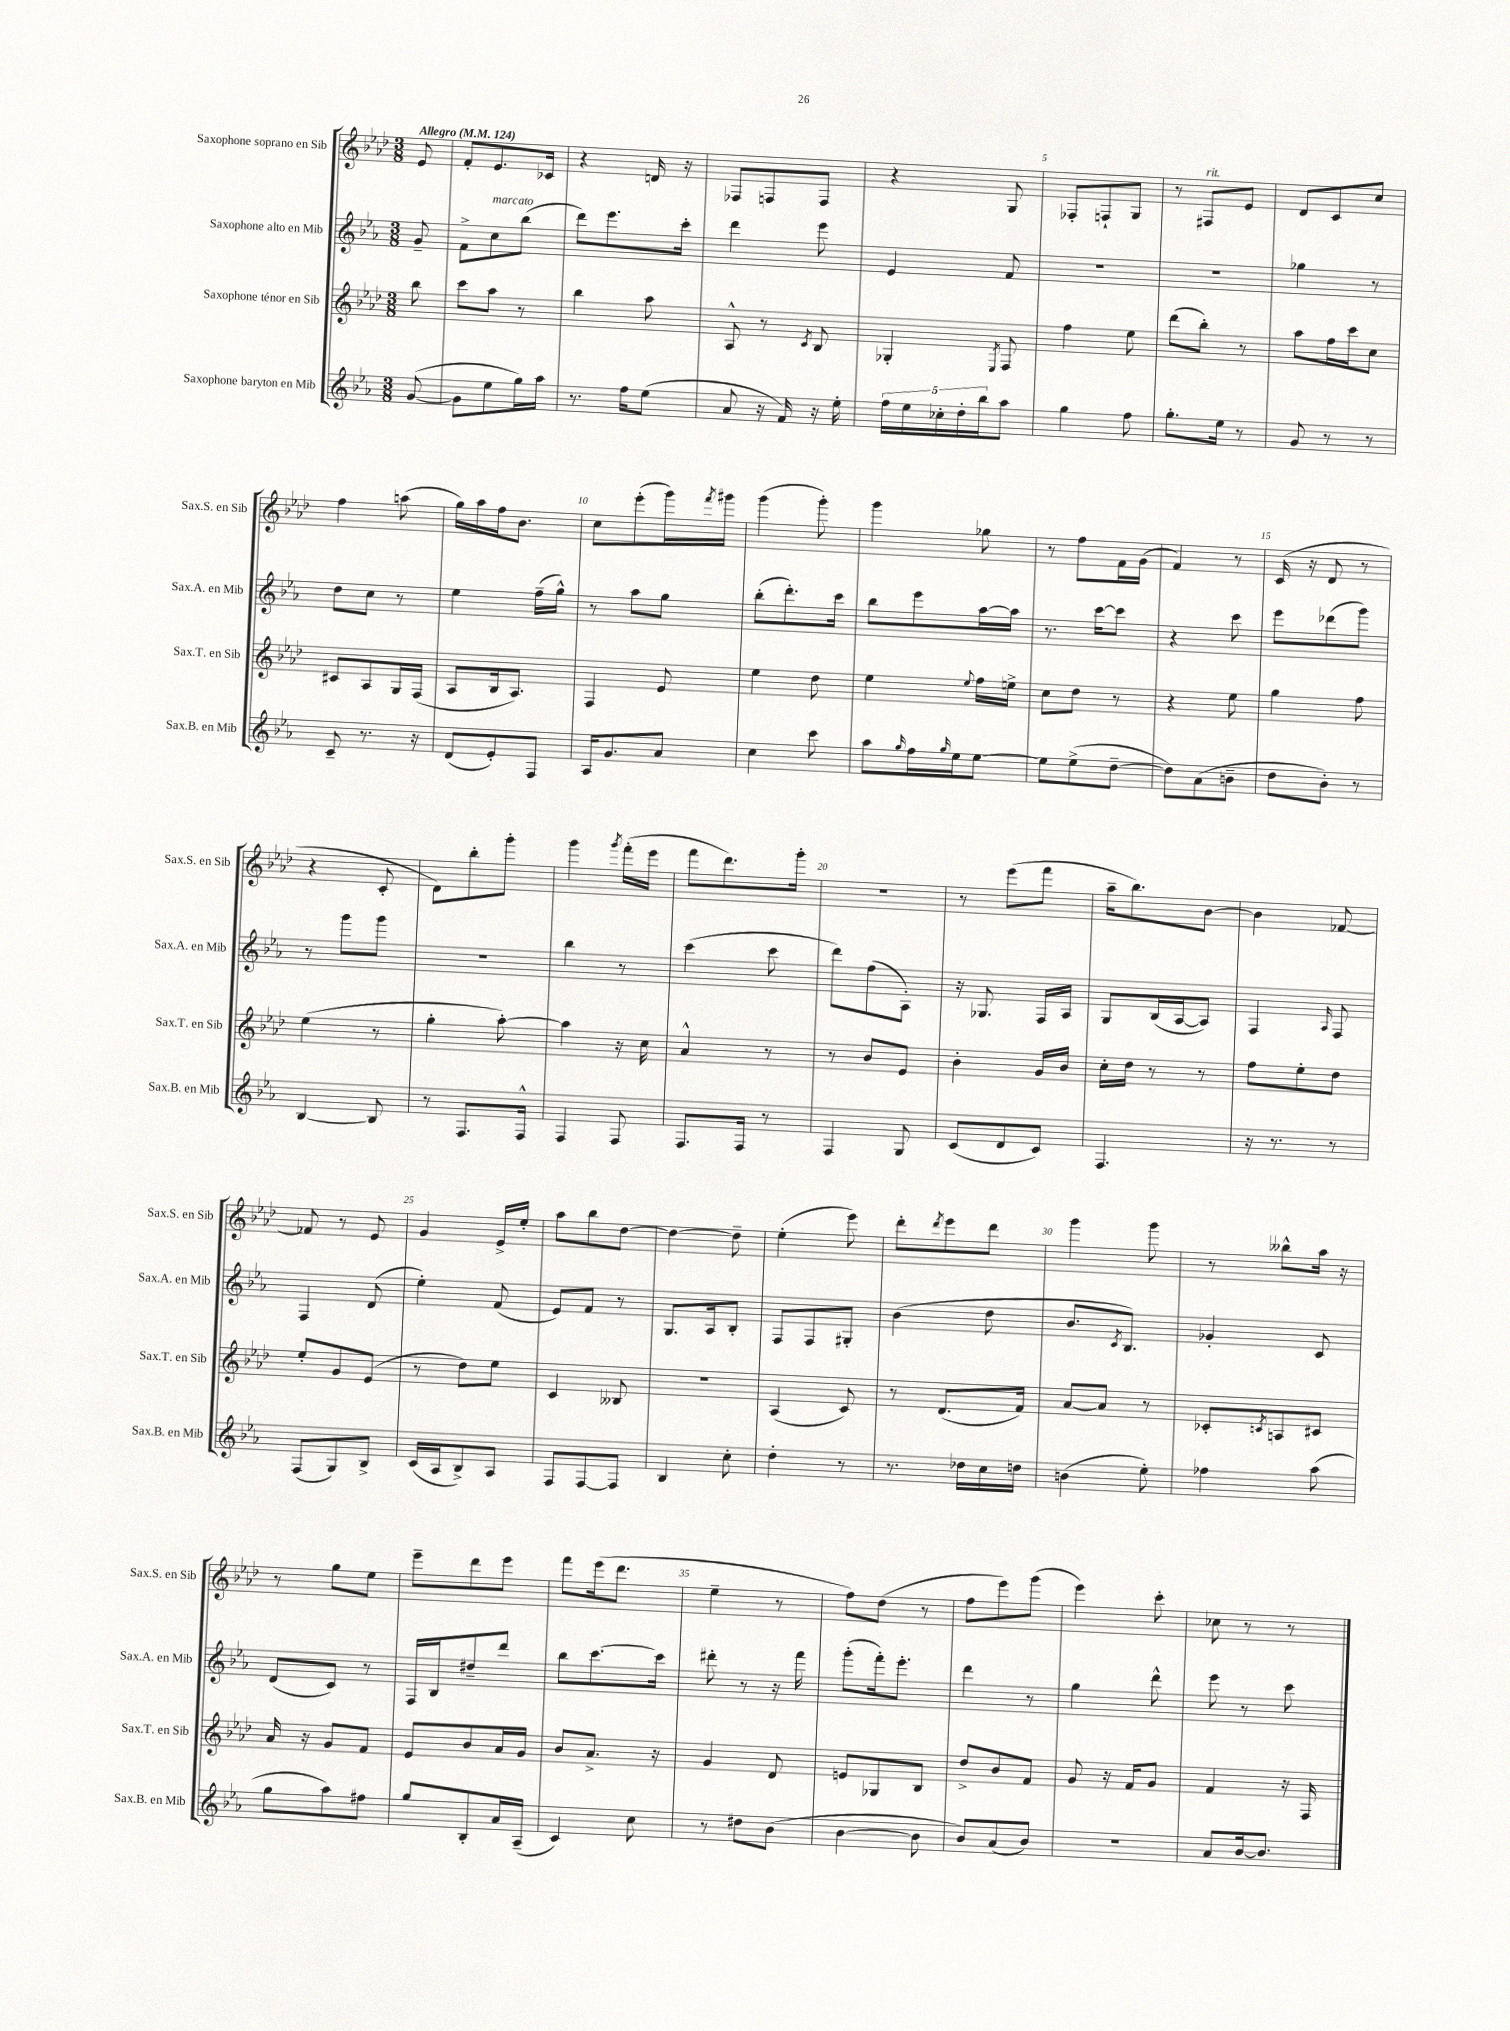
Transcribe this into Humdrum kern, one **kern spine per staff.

**kern	**kern	**kern	**kern
*staff4	*staff3	*staff2	*staff1
*clefG2	*clefG2	*clefG2	*clefG2
*k[b-e-a-]	*k[b-e-a-d-]	*k[b-e-a-]	*k[b-e-a-d-]
*M3/8	*M3/8	*M3/8	*M3/8
*MM124	*MM124	*MM124	*MM124
([8g/	8bb-\	8g~/	8e-/
=	=	=	=
8g\]L	8ccc\L	8f^\L	8f'/L
8ee-\	8aa-\J	8cc\	8.e-/
16gg\L)	8r	(8bb-\J	.
16aa-\JJ	.	.	16c-/Jk
=	=	=	=
8.r	4bb-\	8ddd\L)	4r
.	.	8.eee-\	.
16ff\LK	.	.	.
(8ee-\J	8aa-\	.	16d/
.	.	16ccc'\Jk	16r
=	=	=	=
8a-/	8A-^^/	4ddd\	8F-/L
16r	8r	.	8F/
16f/)	.	.	.
.	8qc/	.	.
16r	8B-/	8eee-\	8F/J
16ee-'\	.	.	.
=	=	=	=
20ff\LL	4G-'/	4e-/	4r
20ee-\	.	.	.
20cc-'\	.	.	.
20dd'\	.	.	.
20bb-\J	.	.	.
.	8qE-/	.	.
8aa-\J	8F/	8f/	8G/
=	=	=	=
4gg\	4ff\	4.r	8F-'/L
.	.	.	8F`/
8ff\	8ee-\	.	8G/J
=	=	=	=
8.gg'\L	(8ddd-\L	4.r	8r
.	8bb-'\J)	.	8F#/L
16ee-\Jk	.	.	.
8r	8r	.	8e-/J
=	=	=	=
8g/	8aa-\L	4gg-\	8d-/L
8r	16ff\L	.	8c/
.	16ccc\J	.	.
8r	8cc\J	8r	8cc/J
=	=	=	=
8c~/	8c#/L	8dd\L	4ff\
8.r	8A-/	8cc\J	.
.	16G/L	8r	(8aa\
16r	(16F/JJ	.	.
=	=	=	=
(8d/L	8A-/L	4ee-\	16gg\LL)
.	.	.	16aa-\
8e-'/)	16B-/k	.	16ff\J
.	8.A-/J)	.	8.b-\J
8F/J	.	(16ff~\LL	.
.	.	16gg^^\JJ)	.
=	=	=	=
16A-/LK	4F/	8r	8cc\L
8.g/	.	.	.
.	.	8aa-\L	(8eee-'\
8a-/J	8e-/	8gg\J	16ggg\L)
.	.	.	8qfff/
.	.	.	16ggg#\JJ
=	=	=	=
4cc\	4ee-\	(8bb-'\L	(4ggg\
.	.	8.ddd'\)	.
8ccc\	8dd-\	.	8ggg'\)
.	.	16ccc\Jk	.
=	=	=	=
8aa-\L	4ee-\	8bb-\L	4ggg\
16qqgg/	.	.	.
16ff\L	.	8eee-\	.
16qqgg/	.	.	.
16ee-\J	.	.	.
.	8qqee-/	.	.
[8ee-\J	16ff\LL	[16aa-\L	8gg-\
.	16ee^\JJ	16aa-\]JJ	.
=	=	=	=
8ee-\]L	8cc\L	8.r	8r
(8ee-^\	8dd-\J	.	8ff\L
.	.	[16ccc\LK	.
[8dd~\J	8r	8ccc\]J	16f\L
.	.	.	(16g\JJ
=	=	=	=
8dd\]L)	4r	4r	4f/)
(8a-\	.	.	.
8b~\J	8ee-\	8ccc\	8r
=	=	=	=
8dd\L	4gg\	8eee-\L	(16c/
.	.	.	16r
8b-'\J)	.	(8ddd-\	8d-/
8r	8ff\	8ggg\J)	8r
=	=	=	=
[4B-/	(4ee-\	8r	4r
.	.	8ggg\L	.
8B-/]	8r	8ggg\J	8c'/
=	=	=	=
8r	4gg'\	4.r	8d-\L)
8.F/L	.	.	8bb-'\
.	[8aa-'\)	.	8ggg'\J
16F^^/Jk	.	.	.
=	=	=	=
4F/	4aa-\]	4bb-\	4ggg\
.	.	.	8qggg/
8F/	16r	8r	(16fff'\LL
.	16cc\	.	16eee-\JJ
=	=	=	=
8.F/L	4a-^^/	(4ccc\	8fff\L
.	.	.	8.ddd-\)
16F/Jk	.	.	.
8r	8r	8ccc\	.
.	.	.	16ggg'\Jk
=	=	=	=
4F/	8r	8ddd\L)	4.r
.	8b-/L	(8ff\	.
8G/	8e-/J	8A-'\J)	.
=	=	=	=
(8c/L	4b-'\	16r	8r
.	.	8.G-/	.
8d/	.	.	(8eee-\L
8c/J)	16g/LL	16F/LL	8fff\J
.	16b-/JJ	16A-/JJ	.
=	=	=	=
4.F/	16cc'\LL	8G/L	16aa-~\LK
.	16dd-\JJ	.	8.bb-\)
.	8r	(16B-/L	.
.	.	[16A-/J	.
.	8r	8A-/]J)	[8b-\J
=	=	=	=
16r	8ff\L	4F/	4b-\]
8.r	.	.	.
.	8ee-'\	.	.
.	.	16qqA-/	.
8r	8dd-\J	8F/	[8f-/
=	=	=	=
(8F/L	8ee-'/L	4F/	8f-/]
8G/)	8g/	.	8r
8B-^/J	(8e-/J	(8d/	8e-/
=	=	=	=
(16c/LL	8r	4ee-'\)	4g/
16A-/J	.	.	.
8B-^/)	8dd-\L)	.	.
8A-/J	8ee-\J	(8f/	16e-^/LL
.	.	.	16ee-'/JJ
=	=	=	=
8F/L	4c/	8e-/L)	8aa-\L
[8F/	.	8f/J	8bb-\
8F/]J	8B--/	8r	[8dd-\J
=	=	=	=
4B-/	4.r	8.G/L	4dd-\_
.	.	16A-/k	.
8cc'\	.	8B-'/J	8dd-~\]
=	=	=	=
4dd'\	(4A-/	8F/L	(4ee-'\
.	.	8F/	.
8r	8c/)	8G#'/J	8eee-\)
=	=	=	=
8.r	8r	(4b-\	8ddd-'\L
.	.	.	8qddd-/
.	(8.d-/L	.	8eee-\
16dd-\LL	.	.	.
16cc\	.	8dd\	8ddd-\J
16dd\JJ	16f/Jk)	.	.
=	=	=	=
(4b\	[8a-/L	8.b-/L	4ggg\
.	8a-/]J	.	.
.	.	8qc/	.
.	.	8.B-/J)	.
8ee-'\)	8r	.	8ggg\
=	=	=	=
4ff-\	8c-'/L	4g-'/	8r
.	8qc/	.	.
.	8A/	.	8bb--^^\L
(8aa-\	8c#/J	8c/	16aa-\Jk
.	.	.	16r
=	=	=	=
8gg\L	16a-/	(8d/L	8r
.	16r	.	.
8aa-\)	8g/L	8c/J)	8gg\L
8ff#\J	8f/J	8r	8ee-\J
=	=	=	=
8gg/L	8e-/L	16F/LL	8eee-~\L
.	.	16B-/J	.
8B-'/	8b-/	8dd#~/	8ddd-\
16a-/L	16a-/L	8ddd/J	8eee-\J
(16A-~/JJ	16g/JJ	.	.
=	=	=	=
4c/)	8b-/L	8bb-\L	8fff\L
.	8.a-^/J	[8.ccc\	(16eee-\k
.	.	.	8.ddd-\J
8cc\	.	.	.
.	16r	16ccc\]Jk	.
=	=	=	=
8r	4g/	8ddd#'\	4ee-~\
8dd#\L	.	8r	.
(8b-\J	8d-/	16r	8r
.	.	16fff\	.
=	=	=	=
[4b-\	8e/L	(8ggg'\L	8ff\L)
.	8G-/	16fff'\k)	(8dd-\J
.	.	8.eee-'\J	.
8b-\]	8B-/J	.	8r
=	=	=	=
8b-/L)	8dd-^/L	4ddd\	8ff\L
(8a-/	8b-/	.	8eee-\)
8b-/J)	8f/J	8r	(8ggg\J
=	=	=	=
4.r	8g/	4gg\	4eee-\)
.	16r	.	.
.	16f/LK	.	.
.	8g/J	8ddd^^\	8ccc'\
=	=	=	=
8a-/L	4f/	8eee-\	8cc-\
[16b-/k	.	8r	8r
8.b-/]J	.	.	.
.	16r	8ccc\	8r
.	16F/	.	.
==	==	==	==
*-	*-	*-	*-
